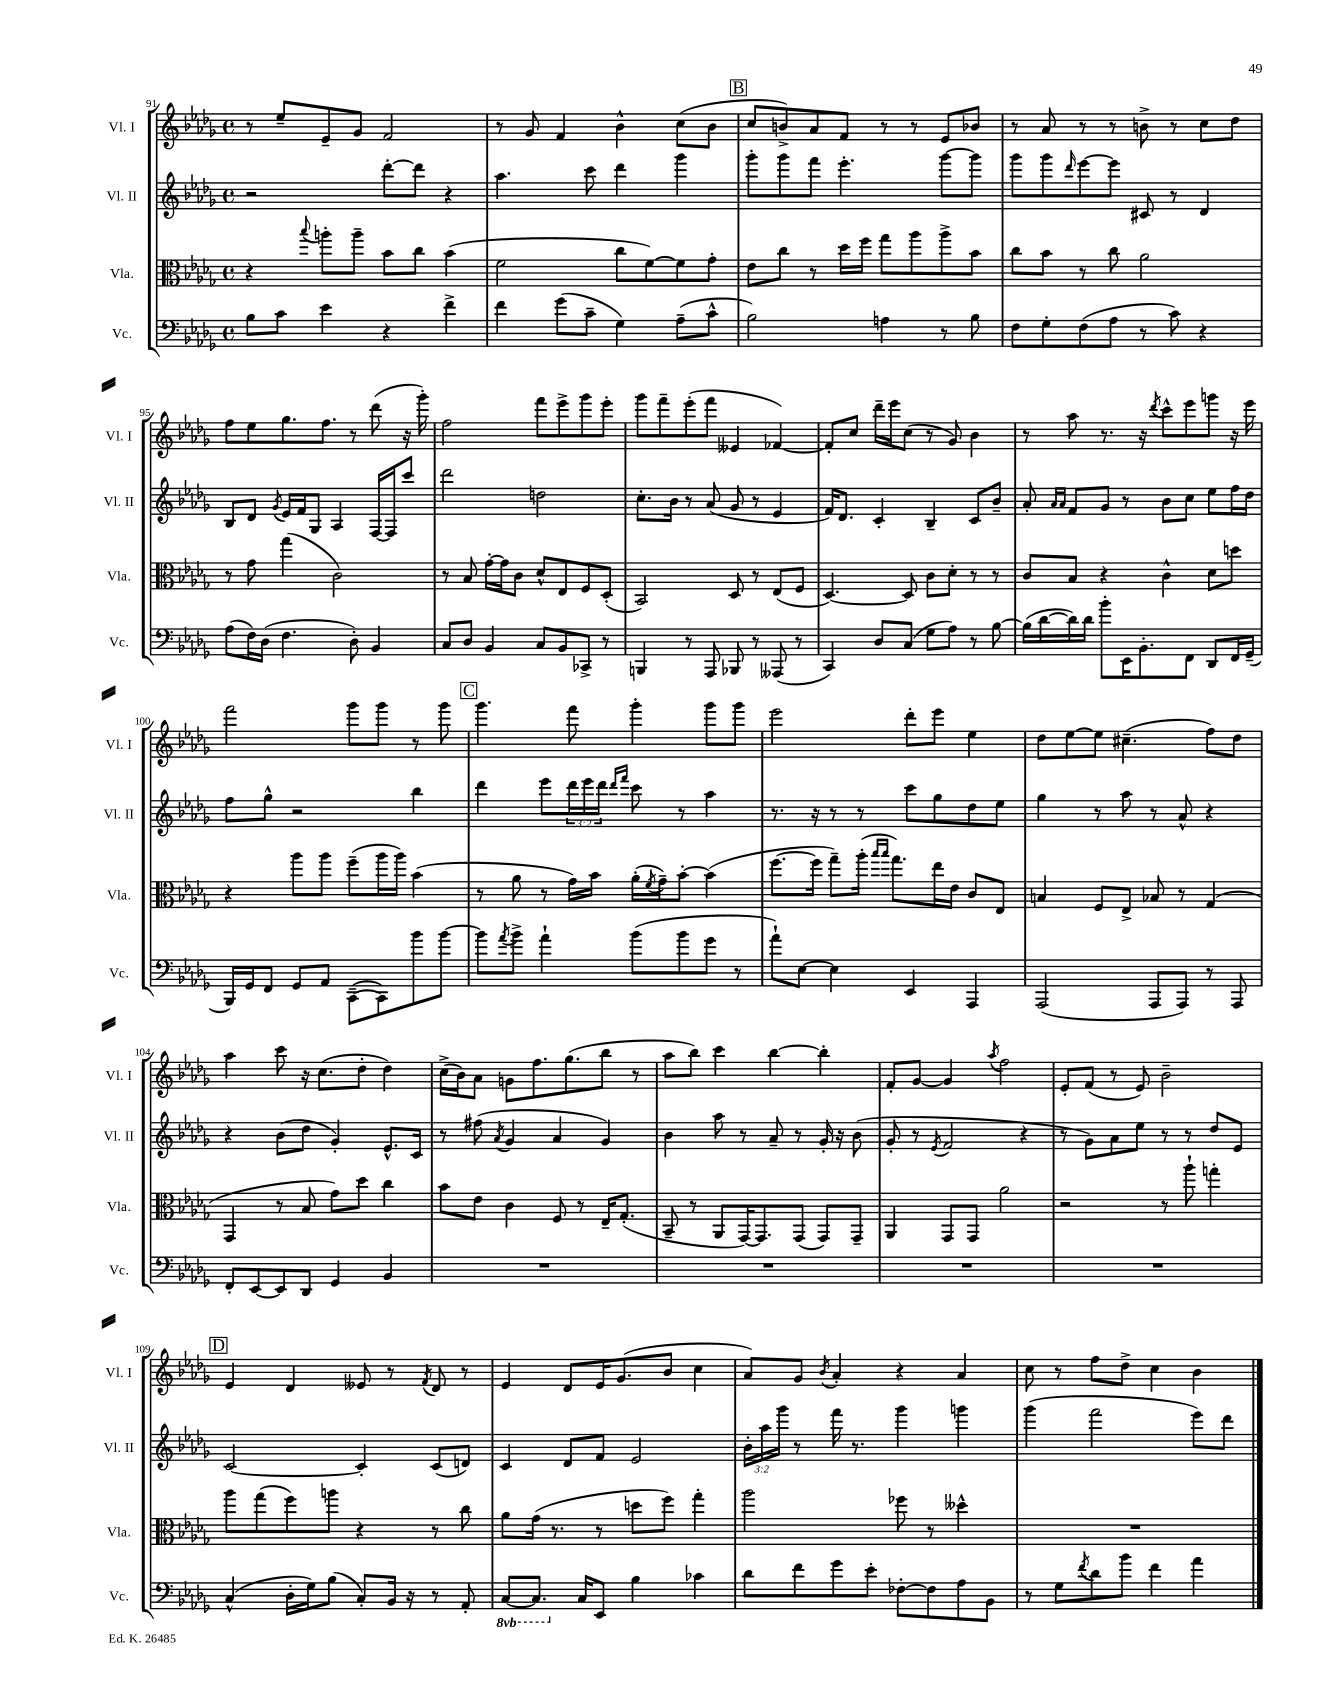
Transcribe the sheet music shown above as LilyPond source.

<<
\new StaffGroup <<
\new Staff = "s0" \with { instrumentName = "Vl. I" shortInstrumentName = "Vl. I" } {
    \clef treble \key des \major \defaultTimeSignature \time 4/4
    r8 ees''8-- ees'8-- ges'8 f'2 |
    r8 ges'8 f'4 bes'4-^ c''8( bes'8 |
    \mark \markup { \box "B" } c''8 b'8->) aes'8 f'8 r8 r8 ees'8 bes'8 |
    r8 aes'8 r8 r8 b'8-> r8 c''8 des''8 |
    f''8 ees''8 ges''8. f''8. r8 des'''8( r16 ges'''16-.) |
    f''2 f'''8 ees'''8-> ges'''8 ees'''8-. |
    ges'''8 f'''8-- ees'''8-.( f'''8 eeses'4 fes'4~) |
    fes'8-. c''8 des'''16-- ees'''16 c''8( r8 ges'8) bes'4 |
    r8 aes''8 r8. r16 \acciaccatura { des'''8 } c'''8-^ ees'''8 g'''8 r16 ees'''16 |
    f'''2 ges'''8 ges'''8 r8 ges'''8 |
    \mark \markup { \box "C" } ges'''4. f'''8 ges'''4-. ges'''8 ges'''8 |
    ees'''2 des'''8-. ees'''8 ees''4 |
    des''8 ees''8~ ees''8 cis''4.--( f''8) des''8 |
    aes''4 c'''8 r16 c''8.( des''8-. des''4) |
    c''16->( bes'16) aes'8 g'8 f''8. ges''8.( bes''8 r8 |
    aes''8 bes''8) c'''4 bes''4~ bes''4-. |
    f'8-. ges'8~ ges'4 \acciaccatura { aes''8 } f''2 |
    ees'8-. f'8( r8 ees'8) bes'2-- |
    \mark \markup { \box "D" } ees'4 des'4 eeses'8 r8 \acciaccatura { f'8 } des'8 r8 |
    ees'4 des'8 ees'16 ges'8.( bes'8 c''4 |
    aes'8) ges'8 \acciaccatura { bes'8 } aes'4-. r4 aes'4 |
    c''8 r8 f''8 des''8-> c''4 bes'4 \bar "|." |
}
\new Staff = "s1" \with { instrumentName = "Vl. II" shortInstrumentName = "Vl. II" } {
    \clef treble \key des \major \defaultTimeSignature \time 4/4 \override Staff.TupletNumber.text = #tuplet-number::calc-fraction-text
    r2 des'''8~-. des'''8 r4 |
    aes''4. c'''8 des'''4 ges'''4 |
    \mark \markup { \box "B" } ges'''8-. ges'''8 f'''8 ees'''4.-. ges'''8~ ges'''8 |
    ges'''8 ges'''8 \grace { des'''16 } ees'''8~ ees'''8 cis'8 r8 des'4 |
    bes8 des'8 \acciaccatura { ges'8 } ees'16 f'16 ges8 aes4 f16~ f16 c'''8 |
    des'''2 d''2 |
    c''8.-. bes'16 r8 aes'8( ges'8 r8 ees'4 |
    f'16) des'8. c'4-. bes4-- c'8 bes'8-- |
    aes'8-. \grace { aes'16 aes'16 } f'8 ges'8 r8 bes'8 c''8 ees''8 f''16 des''16 |
    f''8 ges''8-^ r2 bes''4 |
    \mark \markup { \box "C" } des'''4 ees'''8 \tuplet 3/2 { des'''16 ees'''16 des'''16 } \grace { des'''16 f'''16 } c'''8 r8 aes''4 |
    r8. r16 r8 r8 c'''8 ges''8 des''8 ees''8 |
    ges''4 r8 aes''8 r8 aes'8-^ r4 |
    r4 bes'8( des''8 ges'4-.) ees'8.-^ c'16 |
    r8 fis''8( \acciaccatura { aes'8 } ges'4 aes'4 ges'4) |
    bes'4 aes''8 r8 aes'8-- r8 ges'16-. r16 bes'8( |
    ges'8-. r8 \acciaccatura { ees'8 } f'2 r4 |
    r8 ges'8) aes'8 ees''8 r8 r8 des''8 ees'8 |
    \mark \markup { \box "D" } c'2~ c'4-. c'8( d'8) |
    c'4 des'8 f'8 ees'2 |
    \tuplet 3/2 { bes'16-. aes''16 ges'''16 } r8 f'''16 r8. ges'''4 g'''4 |
    ges'''4( f'''2 ees'''8) des'''8 \bar "|." |
}
\new Staff = "s2" \with { instrumentName = "Vla." shortInstrumentName = "Vla." } {
    \clef alto \key des \major \defaultTimeSignature \time 4/4
    r4 \appoggiatura { bes''8 } a''8-. a''8-- bes'8 c''8 bes'4( |
    f'2 c''8 f'8~) f'8 ges'8-. |
    \mark \markup { \box "B" } ees'8 c''8 r8 des''16 f''16 ges''8 aes''8 aes''8-> bes'8 |
    c''8 bes'8 r8 c''8 aes'2 |
    r8 ges'8 ges''4( c'2) |
    r8 bes8 ges'16~-. ges'16 c'8 des'8-^ ees8 f8 des8-.( |
    bes,2) des8 r8 ees8( f8 |
    des4.~) des8 c'8 des'8-. r8 r8 |
    c'8 bes8 r4 c'4-^ des'8 d''8 |
    r4 aes''8 aes''8 f''8--( aes''16 aes''16) bes'4( |
    \mark \markup { \box "C" } r8 aes'8 r8 ges'16) bes'16 aes'16-.( \acciaccatura { f'8 } ges'16--) bes'8~-. bes'4( |
    f''8.~ f''16 ges''8--) aes''16-.( \grace { bes''16 bes''16 } ges''8.) ees''16 ees'16 c'8 ees8 |
    b4 f8 ees8-> bes8 r8 ges4( |
    ges,4 r8 bes8 ges'8) des''8 c''4 |
    bes'8 ees'8 c'4 f8 r8 ees16-- ges8.-.( |
    bes,8-- r8 aes,8 ges,16~) ges,8. ges,8( ges,8) ges,8-- |
    aes,4 ges,8 ges,8 aes'2 |
    r2 r8 aes''8-! g''4-. |
    \mark \markup { \box "D" } aes''8 ges''8( f''8) a''8 r4 r8 c''8 |
    aes'8 ges'16( r8. r8 d''8 f''8) ges''4-. |
    aes''2 fes''8 r8 deses''4-^ |
    R1 \bar "|." |
}
\new Staff = "s3" \with { instrumentName = "Vc." shortInstrumentName = "Vc." } {
    \clef bass \key des \major \defaultTimeSignature \time 4/4 \set Staff.ottavationMarkups = #ottavation-simple-ordinals
    bes8 c'8 ees'4 r4 f'4-> |
    f'4 ges'8( c'8-- ges4) aes8--( c'8-^ |
    \mark \markup { \box "B" } bes2) a4 r8 bes8 |
    f8 ges8-. f8( aes8 r8 c'8) r4 |
    aes8( f16) des16( f4. des8-.) bes,4 |
    c8 des8 bes,4 c8 bes,8 ces,8-> r8 |
    b,,4 r8 aes,,8 bes,,8 r8 aeses,,8( r8 |
    c,4) des8 c8( ges8 aes8) r8 bes8~ |
    bes16( des'16~ des'16) des'16 bes'8-. ees,16 bes,8.-. f,8 des,8 f,16 ges,16--( |
    bes,,16) ges,16 f,8 ges,8 aes,8 c,8~--( c,8) bes'8 bes'8~ |
    \mark \markup { \box "C" } bes'8 \acciaccatura { aes'8 } bes'8-> aes'4-! bes'8( bes'8 ges'8 r8 |
    aes'8-!) ees8~ ees4 ees,4 aes,,4 |
    aes,,2( aes,,8 aes,,8) r8 aes,,8 |
    f,8-. ees,8~ ees,8 des,8 ges,4 bes,4 |
    R1 |
    R1 |
    R1 |
    R1 |
    \mark \markup { \box "D" } c4-^( des16-. ges16) bes8( c8-.) bes,16 r16 r8 aes,8-. |
    \ottava #-1 c,8~ c,8. \ottava #0 c16 ees,8 bes4 ces'4 |
    des'8 f'8 ges'8 ees'8-. fes8~-. fes8 aes8 bes,8 |
    r8 ges8 \acciaccatura { f'8 } des'8 bes'8 f'4 aes'4 \bar "|." |
}
>>
>>
\layout { \context { \Score currentBarNumber = #91 } }
